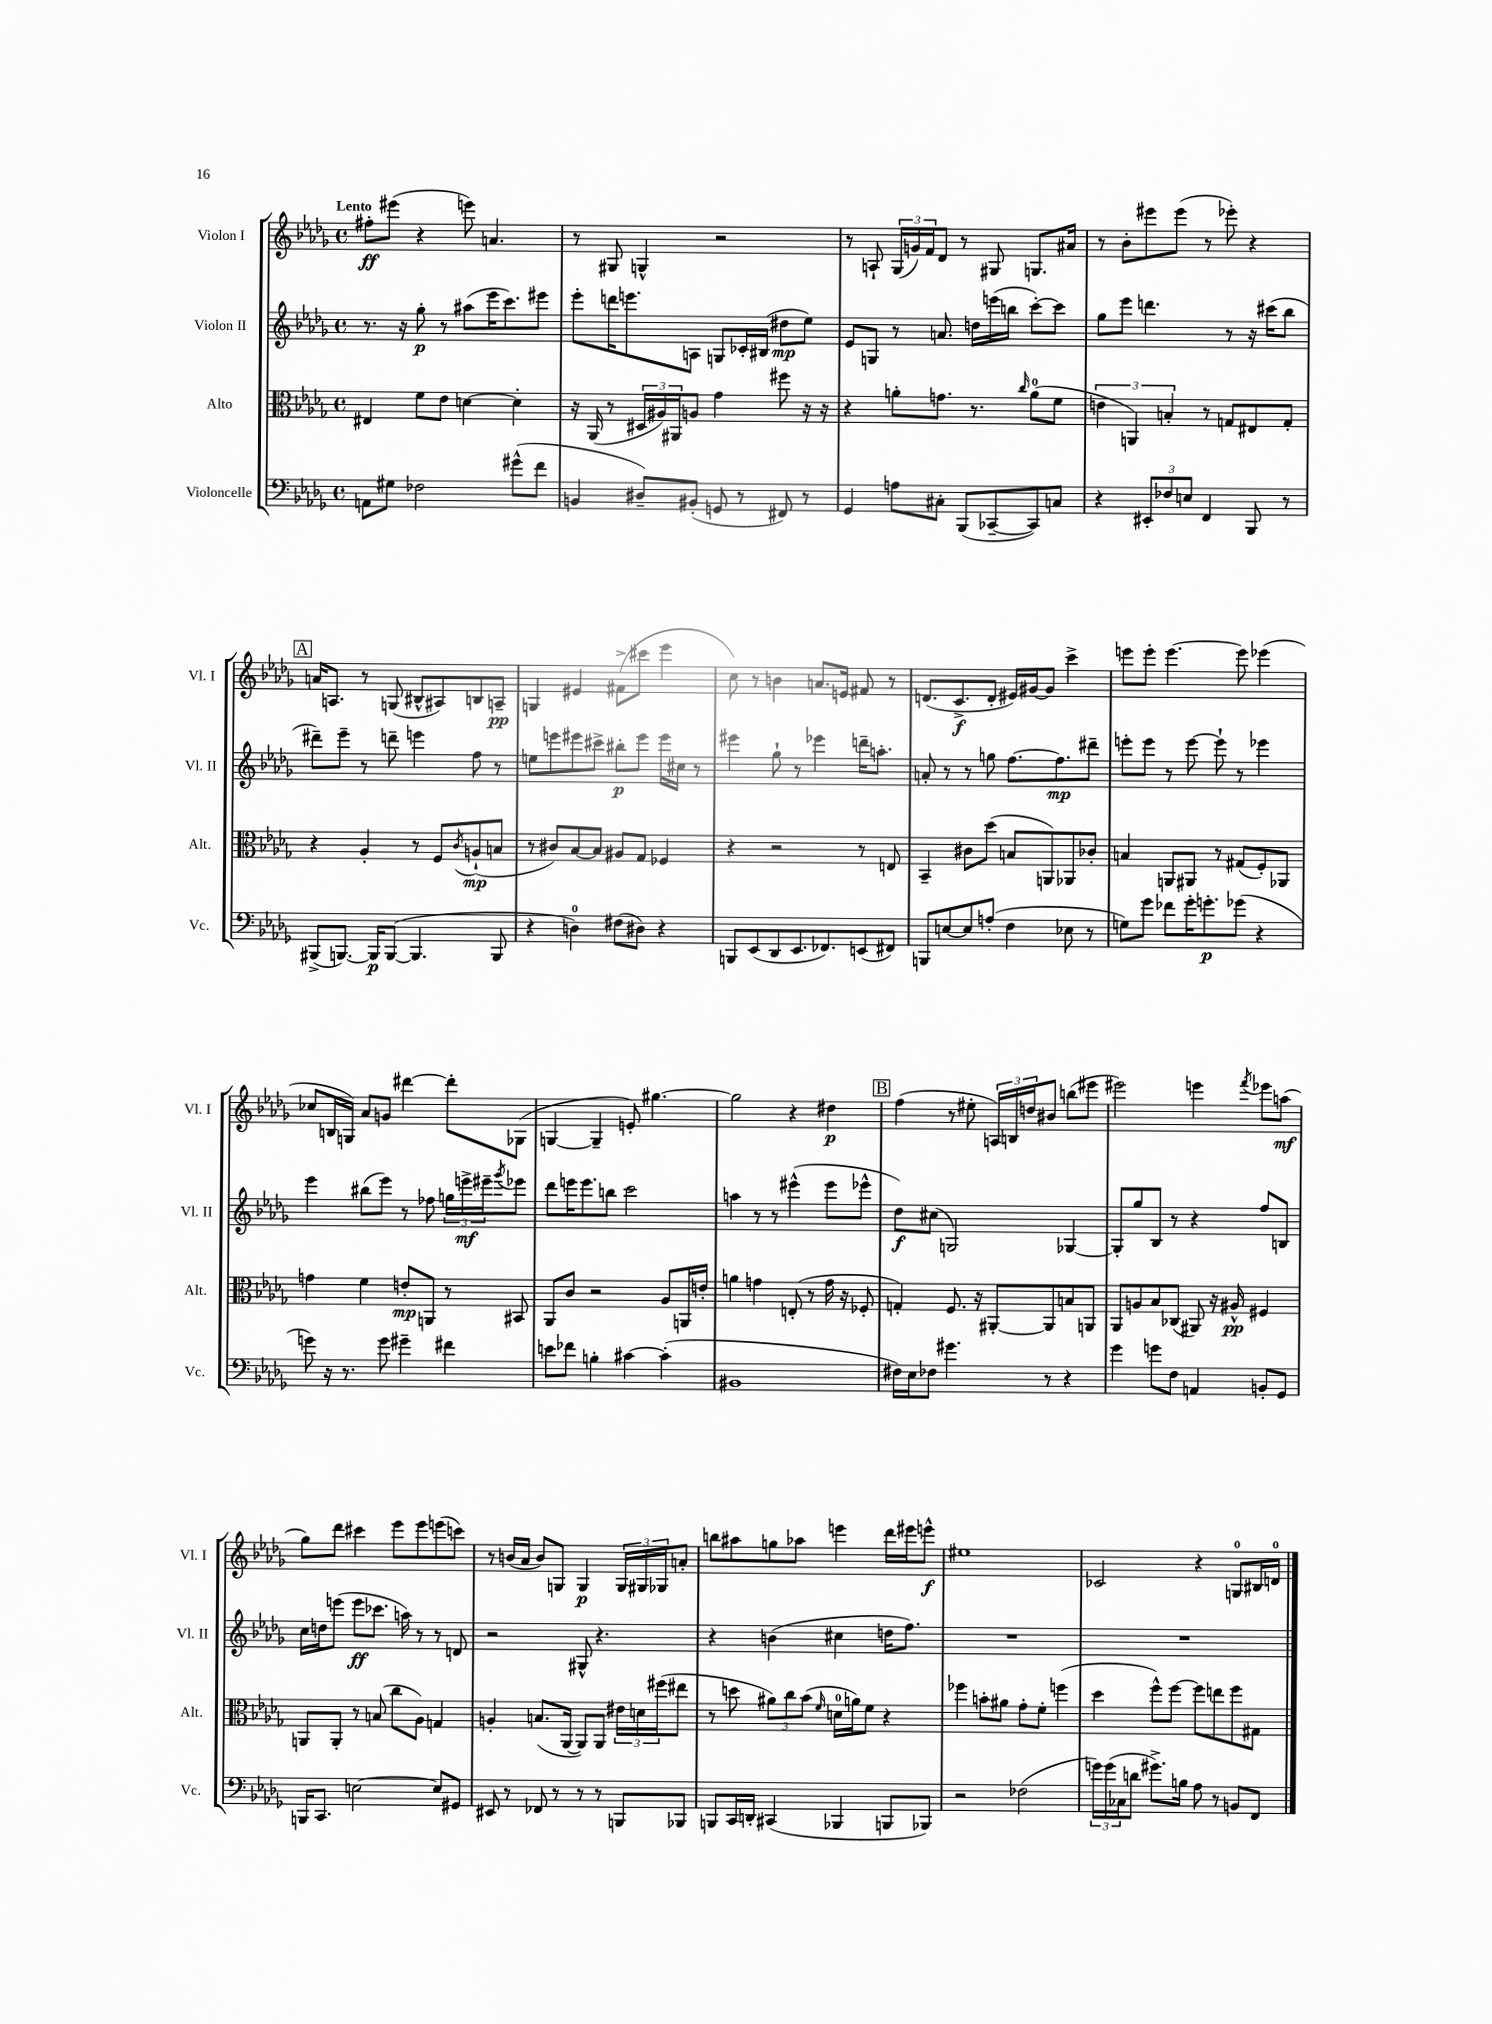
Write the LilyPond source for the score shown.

<<
\new StaffGroup <<
\new Staff = "s0" \with { instrumentName = "Violon I" shortInstrumentName = "Vl. I" } {
    \clef treble \key des \major \defaultTimeSignature \time 4/4 \tempo "Lento"
    fis''8-.\ff eis'''8( r4 e'''8) a'4. |
    r8 gis8 g4-^ r2 |
    r8 a8-! \tuplet 3/2 { ges16( g'16) f'16 } des'8 r8 gis8 g8. ais'16 |
    r8 bes'8-. eis'''8 eis'''8( r8 ees'''8-.) r4 |
    \mark \markup { \box "A" } a'16 a8. r8 g8( bis8-^ ais8) b8 a8--\pp |
    g4 eis'4 fis'8->( cis'''8 ees'''4 |
    c''8) r8 b'4 a'8. e'16 fis'8 r8 |
    d'8.( c'8.->\f d'8-. eis'16) gis'16~ gis'8 c'''4-> |
    e'''8 e'''8-. e'''4.~ e'''8 ees'''4( |
    ces''8 b16 g16) aes'8 g'8 dis'''4~ dis'''8-. ges8( |
    g4~ g4-- e'8-.) gis''4.~ |
    gis''2 r4 dis''4\p |
    \mark \markup { \box "B" } f''4( r8 eis''8-. \tuplet 3/2 { a16) b16 d''16 } bis'8 b''8( eis'''8 |
    eis'''2) e'''4 \acciaccatura { f'''8 } ees'''8 a''8\mf( |
    ges''8) des'''8 cis'''4 ees'''8 ees'''8 e'''8( c'''8) |
    r8 b'16( aes'16 b'8) g8 g4\p \tuplet 3/2 { g16 gis16 ges16 } a'8-. |
    b''8 ais''8 g''8 aes''8 e'''4 des'''16 eis'''16 e'''8-^\f |
    eis''1 |
    ces'2 r4 g8-0 bis16 d'16-0 \bar "|." |
}
\new Staff = "s1" \with { instrumentName = "Violon II" shortInstrumentName = "Vl. II" } {
    \clef treble \key des \major \defaultTimeSignature \time 4/4
    r8. r16 ges''8-.\p r8 ais''8( ees'''16 c'''8.) eis'''8 |
    ees'''8-. d'''16 e'''8. a8 g8 ces'16-. bis16( dis''8\mp ees''8) |
    ees'8 g8 r8 a'8. d''16 e'''16( b''16 c'''8~-.) c'''8 |
    ges''8 ees'''8 d'''4. r8 r16 cis'''16( bes''8 |
    \mark \markup { \box "A" } dis'''8--) ees'''8-- r8 d'''8-- e'''4 f''8 r8 |
    e''8 e'''8 eis'''8 cis'''8-> bis''8-.\p eis'''8 eis'''16 cis''16 r8 |
    eis'''4 ges''8-! r8 ees'''4 d'''16-- a''8.-. |
    a'8-. r8 r8 g''8 f''8.~ f''8.\mp dis'''8-- |
    e'''8-. e'''8 r8 e'''8~ e'''8-! r8 ees'''4 |
    ees'''4 bis''8( ees'''8) r8 fes''8 \tuplet 3/2 { g''16 e'''16->\mf eis'''16-- } \acciaccatura { ges'''8 } ees'''8 |
    des'''8 e'''16 e'''8. b''8 c'''2 |
    a''4 r8 r8 eis'''4-^( eis'''8 ees'''8-^ |
    \mark \markup { \box "B" } des''8\f) cis''8( g2) ges4~ |
    ges8-. ges''8 bes8 r8 r4 f''8 b8 |
    c''16 d''16 e'''8( e'''8\ff ces'''8. a''16) r8 r8 d'8 |
    r2 gis8-^ r4. |
    r4 b'4( cis''4 d''16 f''8.) |
    R1 |
    R1 \bar "|." |
}
\new Staff = "s2" \with { instrumentName = "Alto" shortInstrumentName = "Alt." } {
    \clef alto \key des \major \defaultTimeSignature \time 4/4
    eis4 f'8 ees'8 d'4~ d'4-. |
    r16 aes,16( r8 \tuplet 3/2 { dis16 ais16) ais,16 } a8 ges'4 fis''8 r16 r16 |
    r4 a'8-. g'8. r8. \grace { c''16 } a'8-0( f'8 |
    \tuplet 3/2 { e'4 a,4) b4-. } r8 g8 eis8 g8-. |
    \mark \markup { \box "A" } r4 aes4-. r8 f8 \acciaccatura { c'8 } a8-!\mp( b8 |
    r8 cis'8) bes8~ bes8 ais8 ges8 fes4 |
    r4 r2 r8 e8 |
    bes,4-- cis'8 des''8( b8 a,8) aes,8 ces'8-. |
    b4 a,8 ais,8 r8 gis8( f8-.) aes,8 |
    g'4 f'4 e'8-.\mp a,8 r8 bis,8 |
    aes,8 c'8 r2 aes8 a,16 e'16-. |
    a'4 g'4 e8-.( r8 g'16 r16 fes8-. |
    \mark \markup { \box "B" } g4-.) f8. r16 ais,8~-. ais,8 b8 a,8 |
    aes,8 a8 bes8 ces8( ais,8) r16 ais16-^\pp fis4 |
    a,8 a,8-. r8 b8( c''8 aes8) g4 |
    a4-. b8.( aes,16~ aes,8) aes,8 \tuplet 3/2 { eis'16 d'16 fis''16( } eis''8 |
    r8 d''8 \tuplet 3/2 { ais'8) c''8 bes'8( } \grace { f'16 } d'16-0 a'16) f'8 r4 |
    fes''4 b'8-. ais'8 ges'8-. f'8-. f''4( |
    des''4 f''8-^) f''8~ f''8 e''8 f''8 gis8 \bar "|." |
}
\new Staff = "s3" \with { instrumentName = "Violoncelle" shortInstrumentName = "Vc." } {
    \clef bass \key des \major \defaultTimeSignature \time 4/4
    a,8 gis8 fes2 gis'8-^( f'8 |
    b,4 dis8--) bis,8-.( g,8 r8 fis,8) r8 |
    ges,4 a8 cis8-. bes,,8( ces,8~-- ces,8) c8 |
    r4 \tuplet 3/2 { eis,8-. fes8 e8 } f,4 bes,,8 r8 |
    \mark \markup { \box "A" } bis,,8->( b,,8.~) b,,16\p b,,8~( b,,4. b,,8 |
    r4 d4-0) fis8( dis8) r4 |
    b,,8 ees,8( des,8 ees,8. fes,8.) e,8( fis,8) |
    b,,8 e8~ e8 a8-.( f4 ees8 r8 |
    g8) ges'8 fes'8 ges'16-. g'8.-.\p ges'8( r4 |
    g'8) r16 r8. g'8 gis'4-- fis'4 |
    e'8 fes'8 b4-. cis'4~ cis'4-.( |
    bis,1 |
    \mark \markup { \box "B" } fis16) ees16 fes8 gis'4. r8 r4 |
    ges'4 g'8 f8 a,4 b,8-. ges,8 |
    b,,16 c,8. e2~ e8 gis,8 |
    eis,8 r8 fes,8 r8 r8 r8 b,,8 bes,,8 |
    b,,8 c,16 d,16-. cis,4( bes,,4 b,,8 bes,,8) |
    r2 fes2( |
    \tuplet 3/2 { g'16) g'16( ces16 } d'8 gis'8.->) b16 aes8 r8 b,8 f,8 \bar "|." |
}
>>
>>
\layout { \context { \Score \remove "Bar_number_engraver" } }
